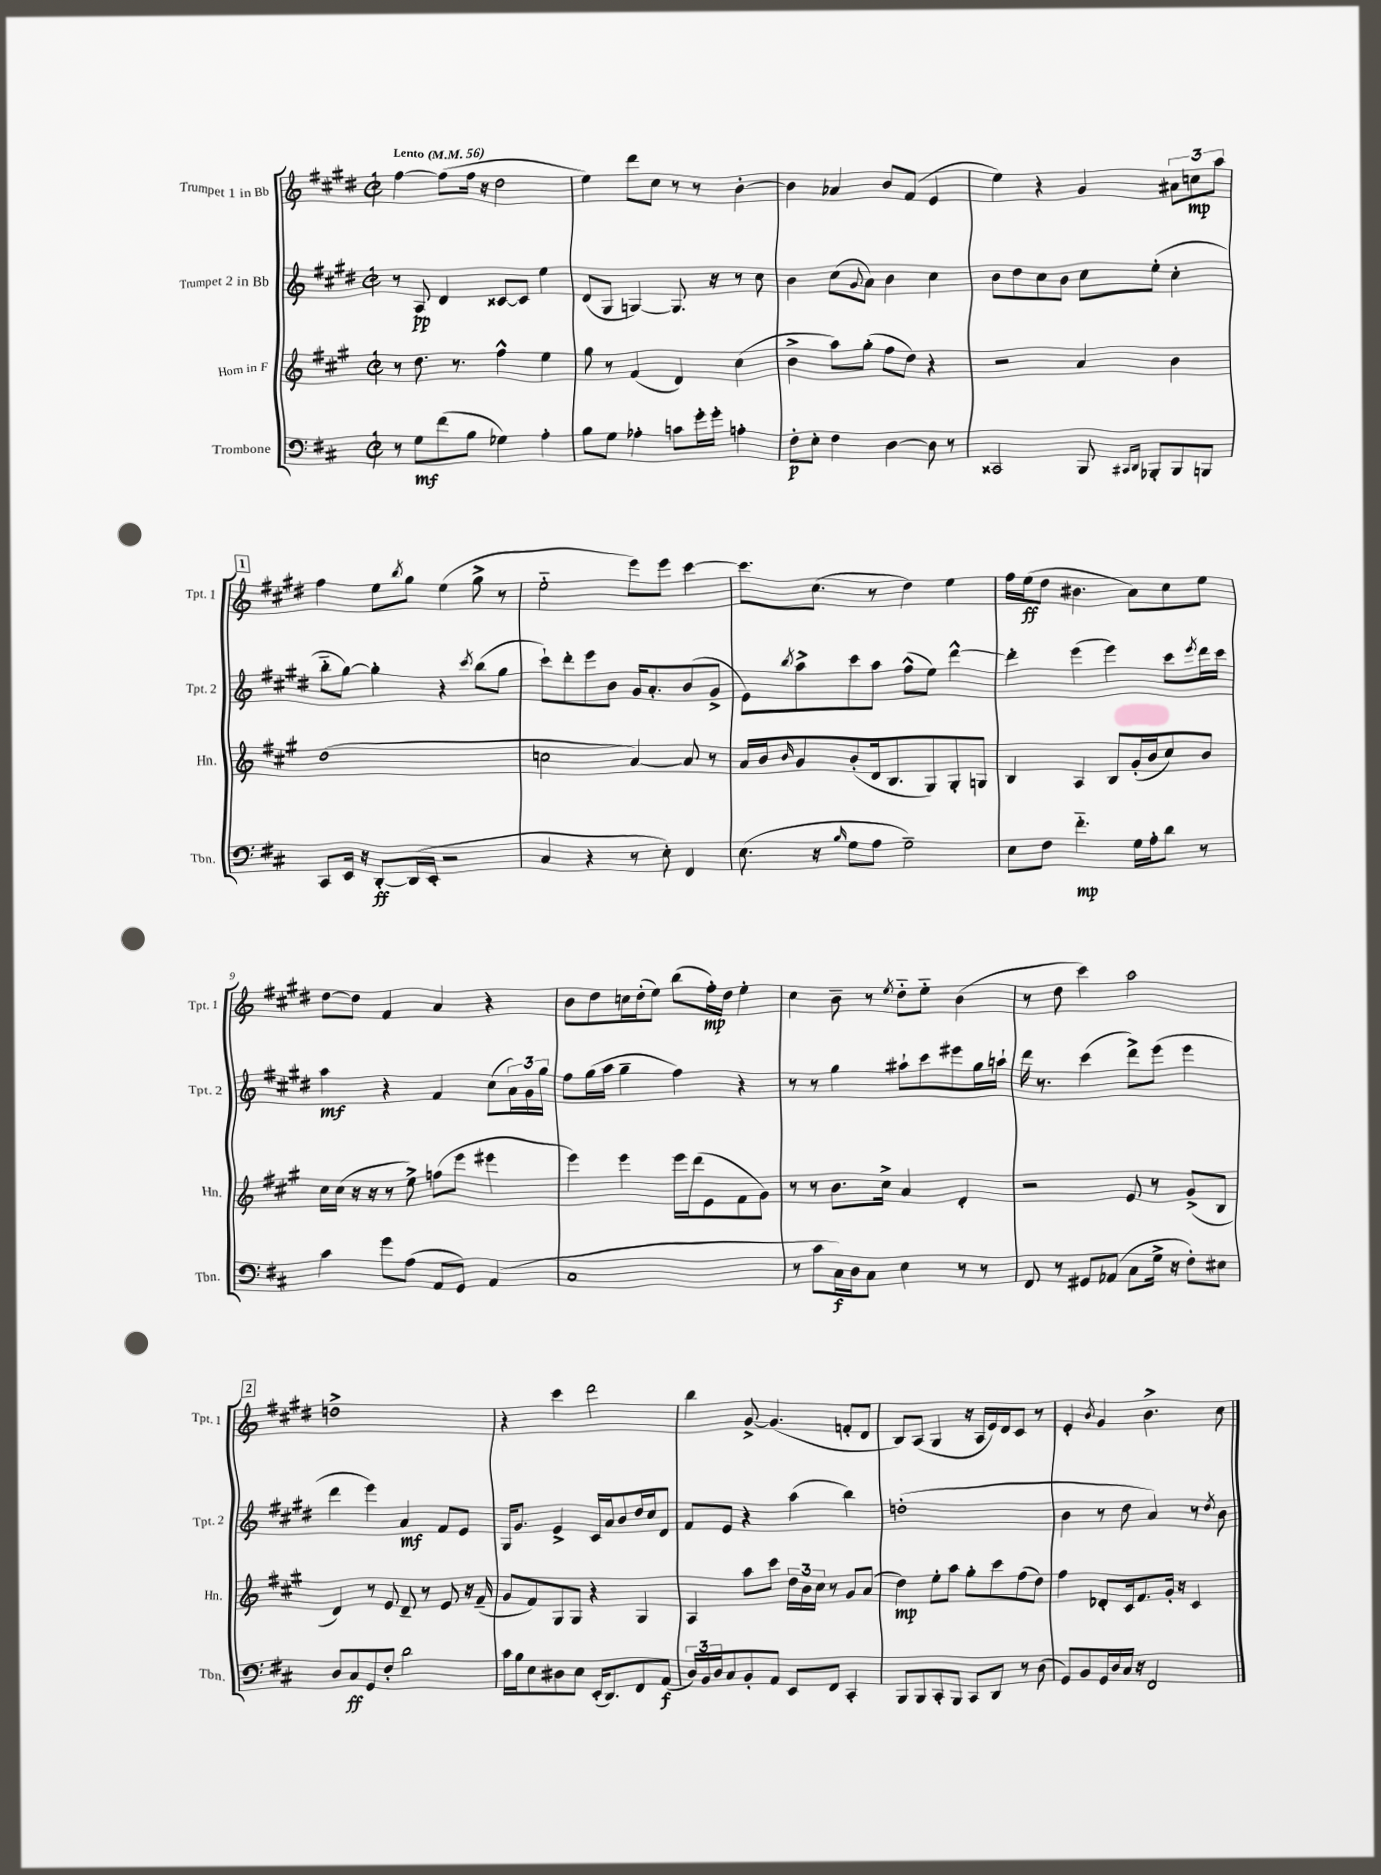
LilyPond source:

<<
\new StaffGroup <<
\new Staff = "s0" \with { instrumentName = "Trumpet 1 in Bb" shortInstrumentName = "Tpt. 1" } {
    \clef treble \key e \major \defaultTimeSignature \time 2/2 \tempo "Lento" 4 = 56
    fis''4~ fis''8( fis''16 r16 dis''2 |
    e''4) dis'''8 cis''8 r8 r8 b'4~-. |
    b'4 aes'4 b'8 fis'8( e'4 |
    e''4) r4 gis'4 \tuplet 3/2 { ais'8 c''8\mp a''8 } |
    \mark \markup { \box "1" } fis''4 e''8 \acciaccatura { b''8 } gis''8 e''4( gis''8-> r8 |
    e''2-_ e'''8) e'''8 cis'''4~ |
    cis'''8. cis''8.( r8 dis''4) e''4 |
    fis''16 e''16\ff( dis''8 bis'4. a'8) cis''8 e''8 |
    dis''8~ dis''8 fis'4 a'4 r4 |
    b'8 dis''8 c''16 dis''16-.( e''8) b''8( fis''16-.\mp) dis''16 e''4-. |
    cis''4 b'8-- r8 \acciaccatura { e''8 } dis''8-_ e''8-_ b'4( |
    r8 dis''8 cis'''4) a''2 |
    \mark \markup { \box "2" } d''1-> |
    r4 cis'''4 dis'''2 |
    b''4 gis'8~-> gis'4.( f'8-. dis'8 |
    b8) a8( gis4 r16 a16 e'16) dis'16 cis'8 r8 |
    e'4-. \acciaccatura { b'8 } gis'4 b'4.-> cis''8 \bar "|." |
}
\new Staff = "s1" \with { instrumentName = "Trumpet 2 in Bb" shortInstrumentName = "Tpt. 2" } {
    \clef treble \key e \major \defaultTimeSignature \time 2/2
    r8 a8\pp dis'4 cisis'8~ cisis'8 e''4 |
    dis'8( gis8 g4~) g8. r16 r8 cis''8 |
    b'4 cis''8( \appoggiatura { gis'8 } a'8) b'4 cis''4 |
    b'8 dis''8 cis''8 b'8 cis''8 e''8-.( cis''4-. |
    \mark \markup { \box "1" } b''8-_ gis''8~) gis''4-. r4 \acciaccatura { cis'''8 } b''8( gis''8 |
    cis'''8-!) dis'''8-. e'''8 b'8 gis'16 a'8.-. b'8( gis'8-> |
    e'8) \acciaccatura { b''8 } a''8-> cis'''8 a''8 fis''8-^( e''8) dis'''4~-^ |
    dis'''4-. e'''4( e'''4) cis'''8 \acciaccatura { e'''8 } dis'''16 cis'''16 |
    a''4\mf r4 fis'4 cis''8( \tuplet 3/2 { a'16) gis'16 gis''16 } |
    fis''8 gis''16( a''16 gis''4-- fis''4) r4 |
    r8 r8 gis''4 ais''8-! cis'''8 eis'''8 gis''16 a''16-! |
    dis'''16 r8. cis'''4( dis'''8->) e'''8( e'''4 |
    \mark \markup { \box "2" } dis'''4 e'''4) a'4\mf fis'8 e'8 |
    gis16 gis'8. e'4-> cis'16 a'16 b'8 dis''16 cis''16 dis'8 |
    fis'8 e'8 r4 a''4( b''4) |
    d''1-.( |
    b'4 r8 dis''8 a'4) r8 \acciaccatura { dis''8 } b'8 \bar "|." |
}
\new Staff = "s2" \with { instrumentName = "Horn in F" shortInstrumentName = "Hn." } {
    \clef treble \key a \major \defaultTimeSignature \time 2/2
    r8 d''8. r8. fis''4-^ e''4 |
    gis''8 r8 fis'4( d'4) cis''4( |
    b'4-> a''8) gis''8-.( fis''8 d''8) r4 |
    r2 a'4 b'4 |
    \mark \markup { \box "1" } d''1( |
    c''2 a'4~) a'8 r8 |
    a'16 b'16 \grace { b'16 } gis'8 b'8-.( d'16 b8. gis8) gis8-. g8 |
    b4 a4 b8 gis'16-.( b'16 cis''8) b'8 |
    cis''16 cis''16( r16 r16 r8 e''8->) f''8( e'''8 eis'''4 |
    e'''4) e'''4 e'''16 d'''16( e'8 fis'8 gis'8) |
    r8 r8 b'8. cis''16-> a'4 d'4-. |
    r2 e'8 r8 gis'8->( b8 |
    \mark \markup { \box "2" } d'4) r8 e'8 d'8-- r8 e'8 r16 fis'16--( |
    gis'8 fis'8) gis8 gis8 r4 gis4 |
    a4 a''8 cis'''8 \tuplet 3/2 { d''16 b'16 cis''16 } r8 gis'8 a'8( |
    d''4\mp) e''8-. a''8 gis''8-. cis'''8 fis''8( d''8) |
    fis''4 des'8-. cis'16 fis'8. gis'16-. r16 cis'4 \bar "|." |
}
\new Staff = "s3" \with { instrumentName = "Trombone" shortInstrumentName = "Tbn." } {
    \clef bass \key d \major \defaultTimeSignature \time 2/2
    r8 g8\mf fis'8( b8 ges4) a4-. |
    b8 g8 aes4-. c'8 g'16-. g'16-. a4-. |
    fis8-.\p e8-. fis4 d4~ d8 r8 |
    cisis,2 b,,8 \grace { cis,16 d,16 } bes,,8-. bes,,8 b,,8 |
    \mark \markup { \box "1" } cis,8 e,16 r16 d,8~-.\ff d,16( e,16-. r2 |
    cis4 r4 r8 e8-.) fis,4 |
    e8.( r16 \grace { b16 } g8 a8 g2--) |
    e8 fis8 fis'4.-_\mp g16 a16-. d'8 r8 |
    cis'4 g'8 a8( a,8 g,8) a,4( |
    cis1 |
    r8 cis'8 cis16\f) d16 cis8 e4 r8 r8 |
    fis,8 r8 gis,8 aes,8( cis8 g16-> r16 fis8-.) eis8 |
    \mark \markup { \box "2" } d8 cis8\ff g,8 fis8-. d'2 |
    cis'16 b16 e8 dis8 e8 e,16-.( d,8.) fis,8 a,8\f( |
    \tuplet 3/2 { d16) b,16 d16 } cis8 b,8-. a,8 e,8 fis,8 cis,4-. |
    b,,8 b,,8 cis,8-. b,,8 cis,8 d,8 r8 d8( |
    g,8) b,8 g,16 d16 cis16 r16 fis,2 \bar "|." |
}
>>
>>
